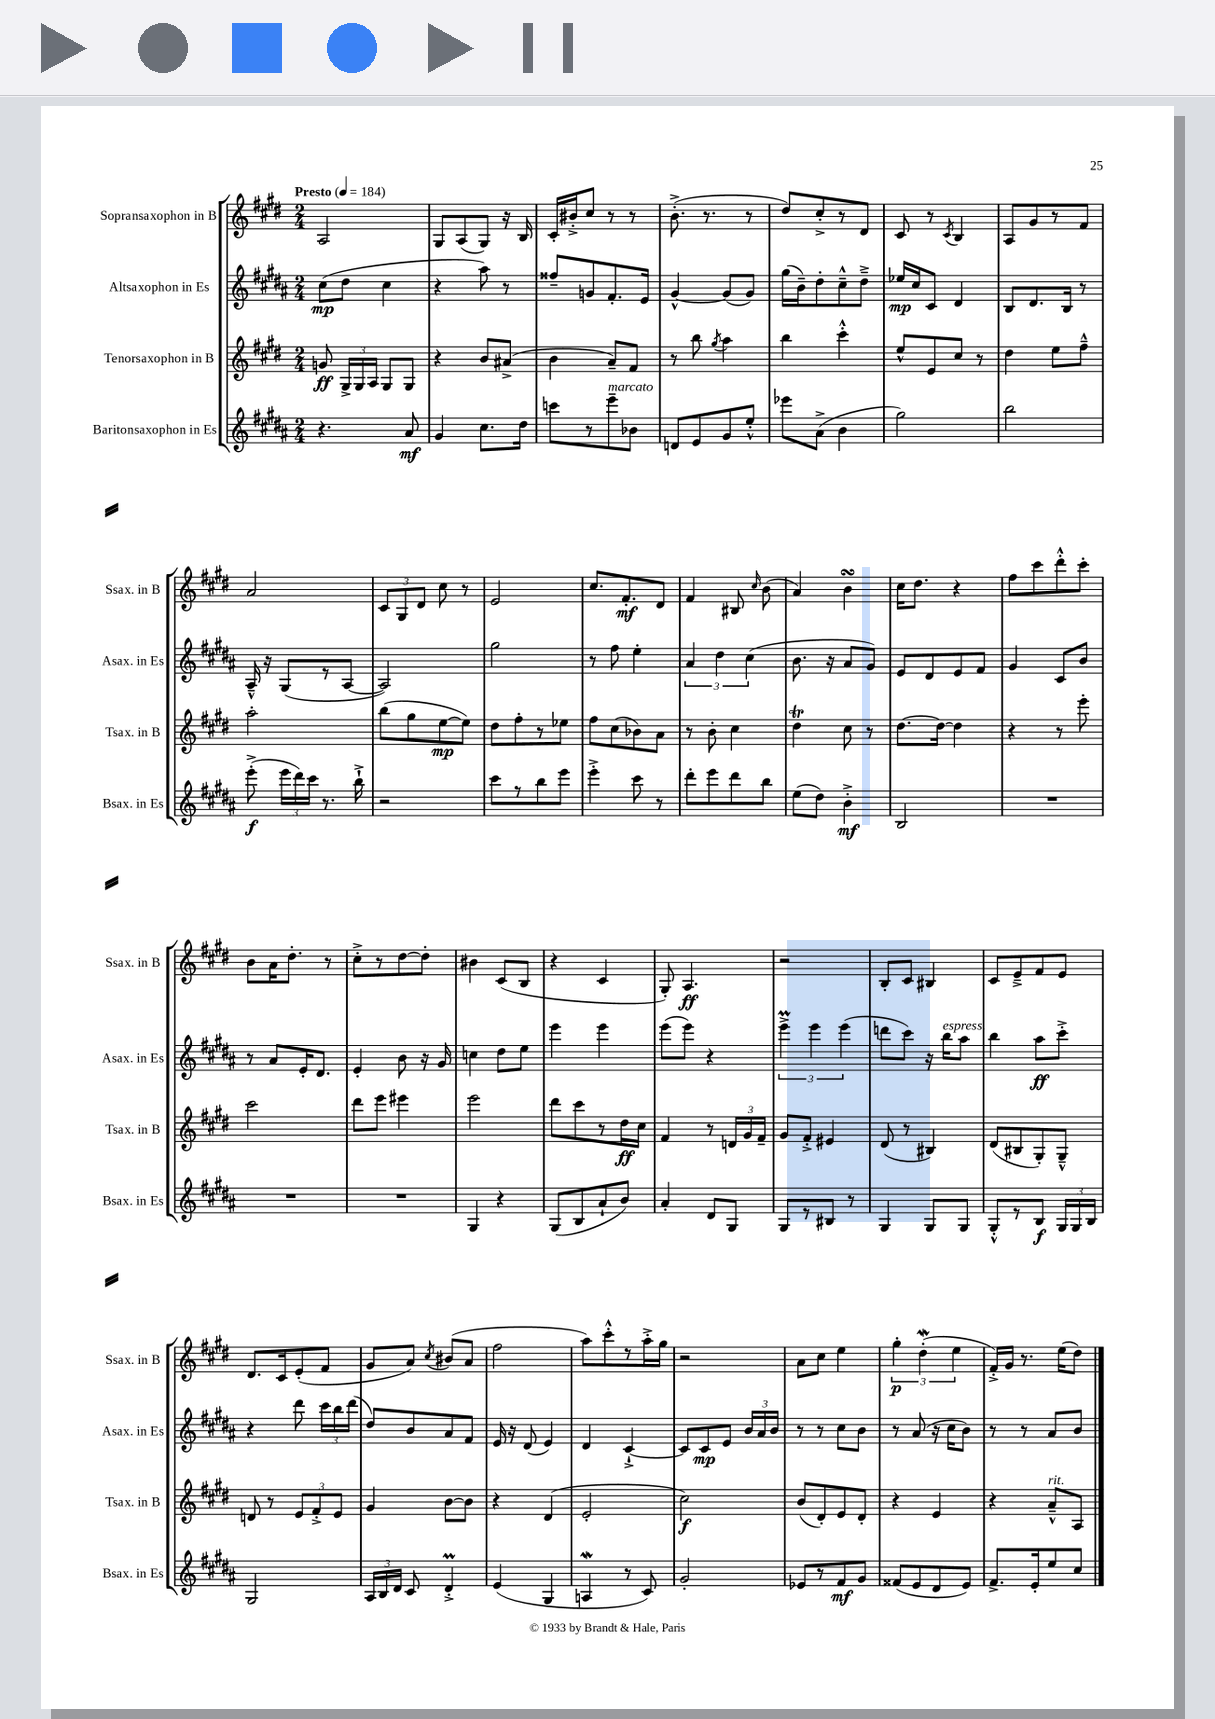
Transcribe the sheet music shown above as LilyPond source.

<<
\new StaffGroup <<
\new Staff = "s0" \with { instrumentName = "Sopransaxophon in B" shortInstrumentName = "Ssax. in B" } {
    \clef treble \key e \major \numericTimeSignature \time 2/4 \tempo "Presto" 4 = 184
    \autoBeamOff a2 |
    gis8[ a8( gis8]) r16 b16 |
    cis'16[-. bis'16-.-> cis''8] r8 r8 |
    b'8.-.->( r8. r8 |
    dis''8[) cis''8-.-> r8 dis'8] |
    cis'8 r8 \acciaccatura { cis'8 } b4 |
    a8[ gis'8 r8 fis'8] |
    a'2 |
    \tuplet 3/2 { cis'8[ gis8 dis'8] } cis''8 r8 |
    e'2 |
    cis''8.[ fis'8.-.\mf dis'8] |
    fis'4 bis8 \grace { cis''16 } b'8( |
    a'4) b'4\turn |
    cis''16[ dis''8.] r4 |
    fis''8[ cis'''8 dis'''8-.-^ cis'''8]-. |
    b'8[ a'16 dis''8.]-. r8 |
    cis''8[-.-> r8 dis''8~ dis''8]-. |
    bis'4 cis'8[( b8] |
    r4 cis'4 |
    gis8-.) a4.\ff |
    r2 |
    b8[-. cis'8] bis4 |
    cis'8[ e'8---> fis'8 e'8] |
    dis'8.[ cis'16 e'8-.( fis'8] |
    gis'8[ a'8]) \acciaccatura { cis''8 } bis'8[( a'8] |
    fis''2 |
    a''8[) cis'''8-.-^ r8 a''16-.-> gis''16] |
    r2 |
    a'8[ cis''8] e''4 |
    \tuplet 3/2 { gis''4-.\p dis''4-.\mordent( e''4 } |
    fis'16[-.->) gis'16] r8. e''16[( dis''8]) \bar "|." |
}
\new Staff = "s1" \with { instrumentName = "Altsaxophon in Es" shortInstrumentName = "Asax. in Es" } {
    \clef treble \key b \major \numericTimeSignature \time 2/4
    \autoBeamOff cis''8[\mp( dis''8] cis''4 |
    r4 ais''8) r8 |
    fisis''8[-- g'8 fis'8.-. e'16] |
    gis'4~-^ gis'8[( gis'8]) |
    gis''16[( b'16--) dis''8-. cis''8---^ dis''8]---> |
    ees''16[\mp cis''16 cis'8] dis'4 |
    b8[ dis'8. b16] r8 |
    ais16---^ r16 gis8[( r8 ais8]~ |
    ais2) |
    gis''2 |
    r8 fis''8 e''4-. |
    \tuplet 3/2 { ais'4 dis''4 cis''4( } |
    b'8. r16 ais'8[ gis'8]) |
    e'8[ dis'8 e'8 fis'8] |
    gis'4 cis'8[ b'8] |
    r8 ais'8[ e'16-. dis'8.] |
    e'4-. b'8 r16 gis'16 |
    c''4 dis''8[ e''8] |
    e'''4 e'''4 |
    e'''8[( e'''8]) r4 |
    \tuplet 3/2 { e'''4->\prall e'''4 e'''4( } |
    d'''8[ cis'''8]) r16 b''16[^\markup { \italic "espress." } ais''8] |
    b''4 ais''8[\ff cis'''8]-.-> |
    r4 dis'''8 \tuplet 3/2 { cis'''16[ b''16 dis'''16]( } |
    dis''8[) b'8 ais'8 fis'8] |
    e'16 r16 dis'8( e'4) |
    dis'4 cis'4~-!-> |
    cis'8[ cis'8\mp e'8] \tuplet 3/2 { b'16[ ais'16 b'16] } |
    r8 r8 cis''8[ b'8] |
    r8 ais'8( r16 cis''16[ b'8]) |
    r8 r8 ais'8[ b'8] \bar "|." |
}
\new Staff = "s2" \with { instrumentName = "Tenorsaxophon in B" shortInstrumentName = "Tsax. in B" } {
    \clef treble \key e \major \numericTimeSignature \time 2/4
    \autoBeamOff g'8\ff \tuplet 3/2 { gis16[-> gis16 a16] } gis8[ gis8] |
    r4 b'8[ ais'8]->( |
    b'4 a'8[--) fis'8] |
    r8 b''8 \acciaccatura { gis''8 } a''4 |
    b''4 cis'''4-.-^ |
    e''8[-^ e'8 cis''8] r8 |
    dis''4 e''8[ fis''8]---^ |
    a''2-. |
    b''8[( gis''8 e''8~\mp e''8]) |
    dis''8[ fis''8-. r8 ees''8] |
    fis''8[ cis''8( bes'8) a'8] |
    r8 b'8-. cis''4 |
    dis''4\trill cis''8 r8 |
    dis''8.[~ dis''16]~ dis''4 |
    r4 r8 e'''8-. |
    cis'''2 |
    dis'''8[ e'''8] eis'''4 |
    e'''2 |
    dis'''8[ cis'''8 r8 dis''16\ff cis''16] |
    fis'4 r8 \tuplet 3/2 { d'16[ gis'16 fis'16]-- } |
    gis'8[ fis'8]-.-> eis'4 |
    dis'8( r8 bis4) |
    dis'8[( bis8 gis8-.) gis8]---^ |
    d'8 r8 \tuplet 3/2 { e'8[ fis'8-.-> e'8] } |
    gis'4 b'8[~ b'8] |
    r4 dis'4( |
    e'2-. |
    cis''2\f) |
    b'8[( dis'8-.) e'8 dis'8]-. |
    r4 e'4 |
    r4 a'8[---^^\markup { \italic "rit." } a8] \bar "|." |
}
\new Staff = "s3" \with { instrumentName = "Baritonsaxophon in Es" shortInstrumentName = "Bsax. in Es" } {
    \clef treble \key b \major \numericTimeSignature \time 2/4
    \autoBeamOff r4. ais'8\mf |
    gis'4 cis''8.[ dis''16] |
    c'''8[ r8 e'''8--^\markup { \italic "marcato" } bes'8] |
    d'8[ e'8 gis'8 e''8]-.-^ |
    ees'''8[ ais'8]->( b'4 |
    gis''2) |
    b''2 |
    e'''8-.->\f( \tuplet 3/2 { e'''16[ dis'''16) cis'''16] } r8. b''16-!-> |
    r2 |
    cis'''8[ r8 b''8 e'''8] |
    e'''4-.-> cis'''8 r8 |
    dis'''8[-. e'''8 dis'''8 b''8] |
    e''8[( dis''8]) b'4-.->\mf |
    b2 |
    R2 |
    R2 |
    R2 |
    gis4 r4 |
    gis8[( b8 ais'8-! b'8]) |
    ais'4-. dis'8[ gis8] |
    gis8[ r8 bis8] r8 |
    gis4 gis8[ gis8] |
    gis8[-.-^ r8 b8]\f \tuplet 3/2 { gis16[ gis16 b16] } |
    gis2 |
    \tuplet 3/2 { ais16[ b16 dis'16] } cis'8 dis'4-.->\prall |
    e'4( gis4 |
    a4\mordent r8 cis'8) |
    gis'2-. |
    ees'8[ r8 fis'8\mf gis'8] |
    fisis'8[( e'8 dis'8 e'8]) |
    fis'8.[-> e'16-. e''8 cis''8] \bar "|." |
}
>>
>>
\layout { \context { \Score \remove "Bar_number_engraver" } }
